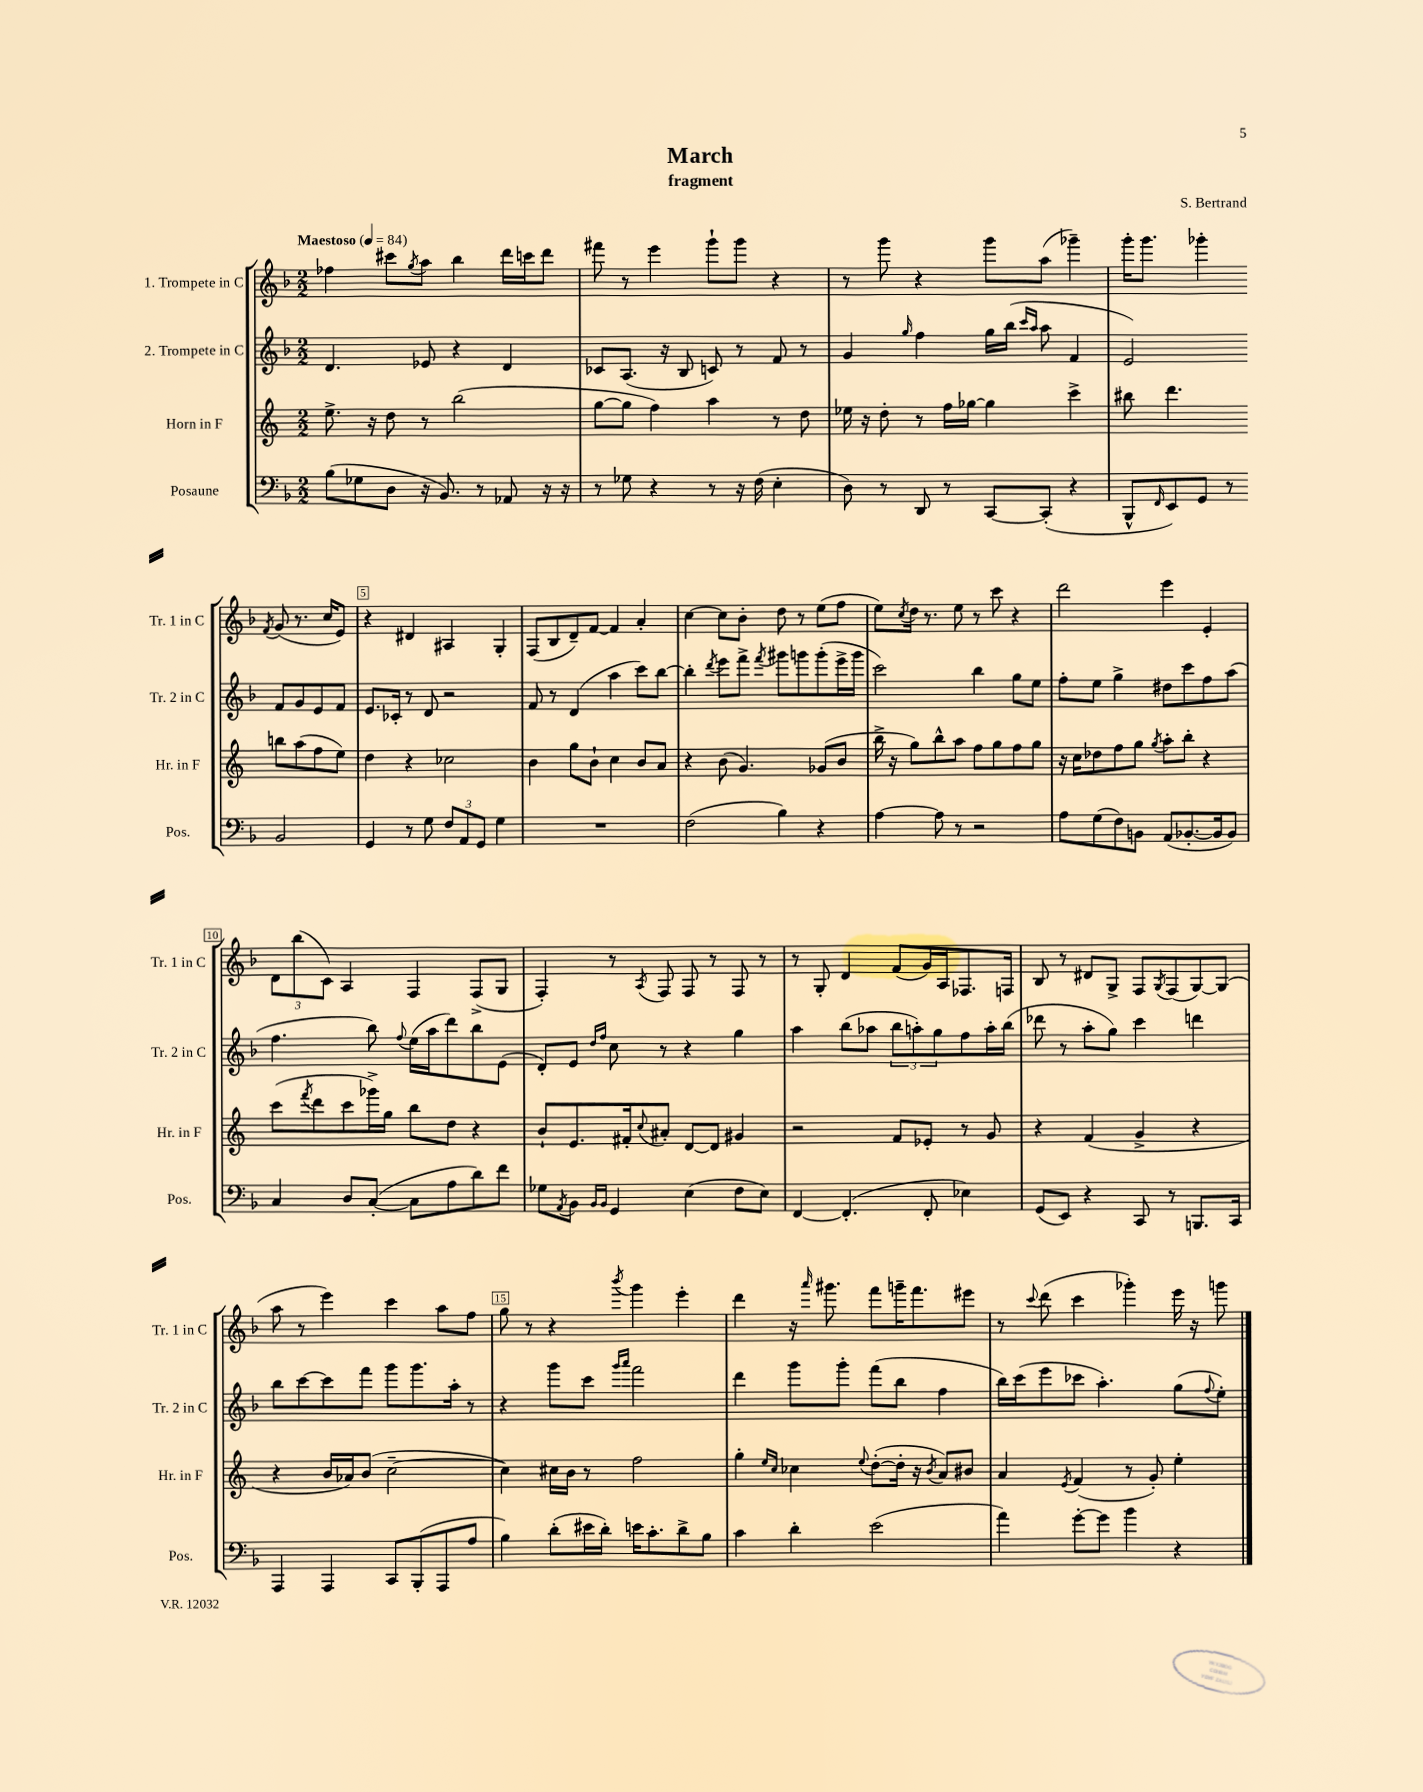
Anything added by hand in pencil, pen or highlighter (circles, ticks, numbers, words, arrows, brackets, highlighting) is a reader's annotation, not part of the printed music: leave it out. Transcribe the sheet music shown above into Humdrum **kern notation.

**kern	**kern	**kern	**kern
*part4	*part3	*part2	*part1
*staff4	*staff3	*staff2	*staff1
*I"Posaune	*I"Horn in F	*I"2. Trompete in C	*I"1. Trompete in C
*I'Pos.	*I'Hr. in F	*I'Tr. 2 in C	*I'Tr. 1 in C
*clefF4	*clefG2	*clefG2	*clefG2
*k[b-]	*k[]	*k[b-]	*k[b-]
*M2/2	*M2/2	*M2/2	*M2/2
*MM84	*MM84	*MM84	*MM84
=1	=1	=1	=1
!	!	!	!LO:TX:a:B:t=Maestoso
(8B-\L	8.ee^\	4.d/	4ff-X\
8G-X\	.	.	.
.	16r	.	.
8D\J	8dd\	.	8ccc#X\L
.	.	.	8qgg/
16r	8r	8e-X/	8aa\J
8.BB-/)	.	.	.
.	(2bb\	4r	4bb-\
8r	.	.	.
8AA-X/	.	4d/	16ddd\LL
.	.	.	16cccn\J
16r	.	.	8ddd\J
16r	.	.	.
=2	=2	=2	=2
8r	[8gg\L	8c-X/L	8fff#X\
8G-X\	8gg\J]	(8.A/J	8r
4r	4ff\)	.	4eee\
.	.	16r	.
.	.	8B-/	.
8r	4aa\	8cn/)	8ggg`\L
16r	.	8r	8ggg\J
(16F\	.	.	.
4E'\	8r	8f/	4r
.	8dd\	8r	.
=3	=3	=3	=3
8D\)	16ee-X\	4g/	8r
.	16r	.	.
8r	8dd'\	.	8ggg\
.	.	16qqgg/	.
8DD/	8r	4ff\	4r
8r	16ff\LL	.	.
.	[16gg-X\JJ	.	.
[8CC/L	4gg-\]	16gg\LL	8ggg\L
.	.	(16bb-\JJ	.
.	.	16qqccc/LL	.
.	.	16qqaa/JJ	.
(8CC'/J]	.	8aa\	(8aa\J
4r	4ccc^\	4f/	4ggg-X~\)
=4	=4	=4	=4
8BBB-^^/L	8bb#X\	2e/)	16ggg'\KL
.	.	.	8.ggg\J
16qqFF/	.	.	.
8EE/)	4.ddd\	.	.
8GG/J	.	.	4ggg-X'\
8r	.	.	.
.	.	.	8qf/
2BB-/	8bbn\L	8f/L	(8g/
.	(8aa\	8g/	8.r
.	8ff\	8e/	.
.	.	.	16cc/KL
.	8ee\J)	8f/J	8e/J)
!!LO:LB:g=z
=5	=5	=5	=5
4GG/	4dd\	8.e/L	4r
.	.	16c-X'/Jk	.
8r	4r	8r	4d#X/
8G\	.	8d/	.
12F/L	2cc-X\	2r	4A#X/
12AA/	.	.	.
12GG/J	.	.	.
4G\	.	.	4G'/
=6	=6	=6	=6
1r	4b\	8f/	(8F/L
.	.	8r	8B-/
.	8gg\L	(4d/	8d~/)
.	8b`\J	.	[8f/J
.	4cc\	4aa\	4f/]
.	8b/L	8ccc\L)	4a'/
.	8a/J	[8bb-\J	.
=7	=7	=7	=7
(2F\	4r	4bb-'\]	[4cc\
.	.	8qddd/	.
.	(8b\	8eee\L	8cc\L]
.	4.g/)	8fff^\J	8b-'\J
.	.	8qfff/	.
4B-\)	.	8ggg#X\L	8dd\
.	.	8gggn\	8r
4r	(8g-X/L	(8ggg'\	(8ee\L
.	8b/J	16eee^\L	8ff\J
.	.	16ggg\JJ	.
=8	=8	=8	=8
[4A\	16bb^\	2ccc\)	8ee\L)
.	16r	.	.
.	.	.	8qcc/
.	8gg\L)	.	16dd\Jk
.	.	.	8.r
8A\]	8bb^^\	.	.
8r	8aa\J	.	8ee\
2r	8ff\L	4bb-\	8r
.	8gg\	.	8ccc\
.	8ff\	8gg\L	4r
.	8gg\J	8ee\J	.
=9	=9	=9	=9
8A\L	16r	8ff'\L	2ddd\
.	16cc\KL	.	.
(8G\	8dd-X\	8ee\J	.
8F\)	8ff\	4gg^\	.
8BBn\J	8gg\J	.	.
.	8qgg/	.	.
(8AA/L	8aa'\L	8dd#X\L	4eee\
[8.BB-X'/	8bb'\J	8ccc\	.
.	4r	8ff\	4e'/
16BB-/k]	.	.	.
8BB-/J)	.	(8aa\J	.
!!LO:LB:g=z
=10	=10	=10	=10
4C/	(8ccc\L	4.ff\	12d\L
.	.	.	(12bb-\
.	8qfff/	.	.
.	8ddd\	.	.
.	.	.	12c\J)
8D/L	8ccc\	.	4A/
([8C'/J	16ggg-X^\L)	8bb-\)	.
.	16gg\JJ	.	.
.	.	8qqff/	.
8C\L]	8bb\L	(16ee\LL	4F/
.	.	16aa\J	.
8A\	8dd\J	8ddd\)	.
8d\)	4r	8bb-\	(8F^/L
8f\J	.	(8e\J	8G/J
=11	=11	=11	=11
8G-X\L	8b`/L	8d'/L)	4F'/)
8qAA/	.	.	.
8BB-\J	8.e/	8e/J	.
16qqBB-/LL	.	16qqdd/LL	.
16qqBB-/JJ	.	16qqff/JJ	.
4GG/	.	8cc\	8r
.	16f#X'/k	.	.
.	8qqcc/	.	8qA/
.	8a#X'/J	8r	8F/
(4E\	[8d/L	4r	8F/
.	8d/J]	.	8r
8F\L	4g#X/	4gg\	8F/
8E\J)	.	.	8r
=12	=12	=12	=12
[4FF/	2r	4aa\	8r
.	.	.	8G'/
(4.FF'/]	.	(8bb-\L	4d/
.	.	8aa-X\J	.
.	8f/L	12bb-\L	(8f/L
.	.	12aan'\)	.
8FF'/	8e-X'/J	.	16g/L)
.	.	12gg\	.
.	.	.	16A/J
4E-X\)	8r	8ff\	8.F-X/
.	8g/	16aa'\L	.
.	.	(16bb-\JJ	16Fn/Jk
=13	=13	=13	=13
(8GG/L	4r	8ddd-X\	8B-/
8EE/J)	.	8r	8r
4r	(4f/	8aa'\L	8d#X/L
.	.	8gg\J)	8G^/J
8CC/	4g^/	4ccc\	8F/L
.	.	.	8qG/
8r	.	.	(8F/
8.BBBn/L	4r	4dddn\	[8G/)
.	.	.	(8G/J]
16CC/Jk	.	.	.
!!LO:LB:g=z
=14	=14	=14	=14
4AAA/	4r	8bb-\L	8aa\
.	.	[8ccc\	8r
4AAA/	16b/LL	8ccc\]	4eee\)
.	16a-X/J)	.	.
.	(8b/J	8fff\J	.
8CC/L	[2cc~\	8ggg\L	4ccc\
(8BBB-'/	.	8.ggg\	.
8AAA/	.	.	8aa\L
.	.	16aa'\Jk	.
8A/J	.	8r	8ff\J
=15	=15	=15	=15
4B-\)	4cc\])	4r	8gg\
.	.	.	8r
(8d'\L	16cc#X\LL	8ggg\L	4r
.	16b\JJ	.	.
16e#X\L	8r	8ccc\J	.
16d'\JJ)	.	.	.
.	.	16qqggg/LL	.
.	.	16qqaaa/JJ	8qbbb-/
16en\KL	2ff\	2fff\	4ggg\
8.c'\	.	.	.
8d^\	.	.	4eee'\
8B-\J	.	.	.
=16	=16	=16	=16
4c\	4gg'\	4ddd\	4ddd\
.	16qqee/LL	.	.
.	16qqcc/JJ	.	.
4d'\	4cc-X\	8ggg\L	16r
.	.	.	16qqaaa/
.	.	.	8.ggg#X\
.	.	8ggg'\J	.
.	8qqee/	.	.
(2e\	([8dd'\L	(8fff\L	8fff\L
.	16dd'\Jk]	8bb-\J	16gggn~\K
.	16r	.	8.fff\
.	8qb/	.	.
.	8a/L)	4ff\	.
.	8b#X/J	.	8eee#X\J
=17	=17	=17	=17
4a\)	4a/	16bb-\LL)	8r
.	.	(16ccc\J	.
.	.	.	8qqccc/
.	.	8eee\	(8ddd\
.	8qe/	.	.
[8g'\L	(4f/	8ccc-X\J	4ccc\
8g\J]	.	4.aa'\)	.
4b-\	8r	.	4ggg-X'\)
.	8g'/)	.	.
4r	4ee'\	(8gg\L	16eee\
.	.	.	16r
.	.	8qqff/	.
.	.	8ee'\J)	8gggn\
==	==	==	==
*-	*-	*-	*-
